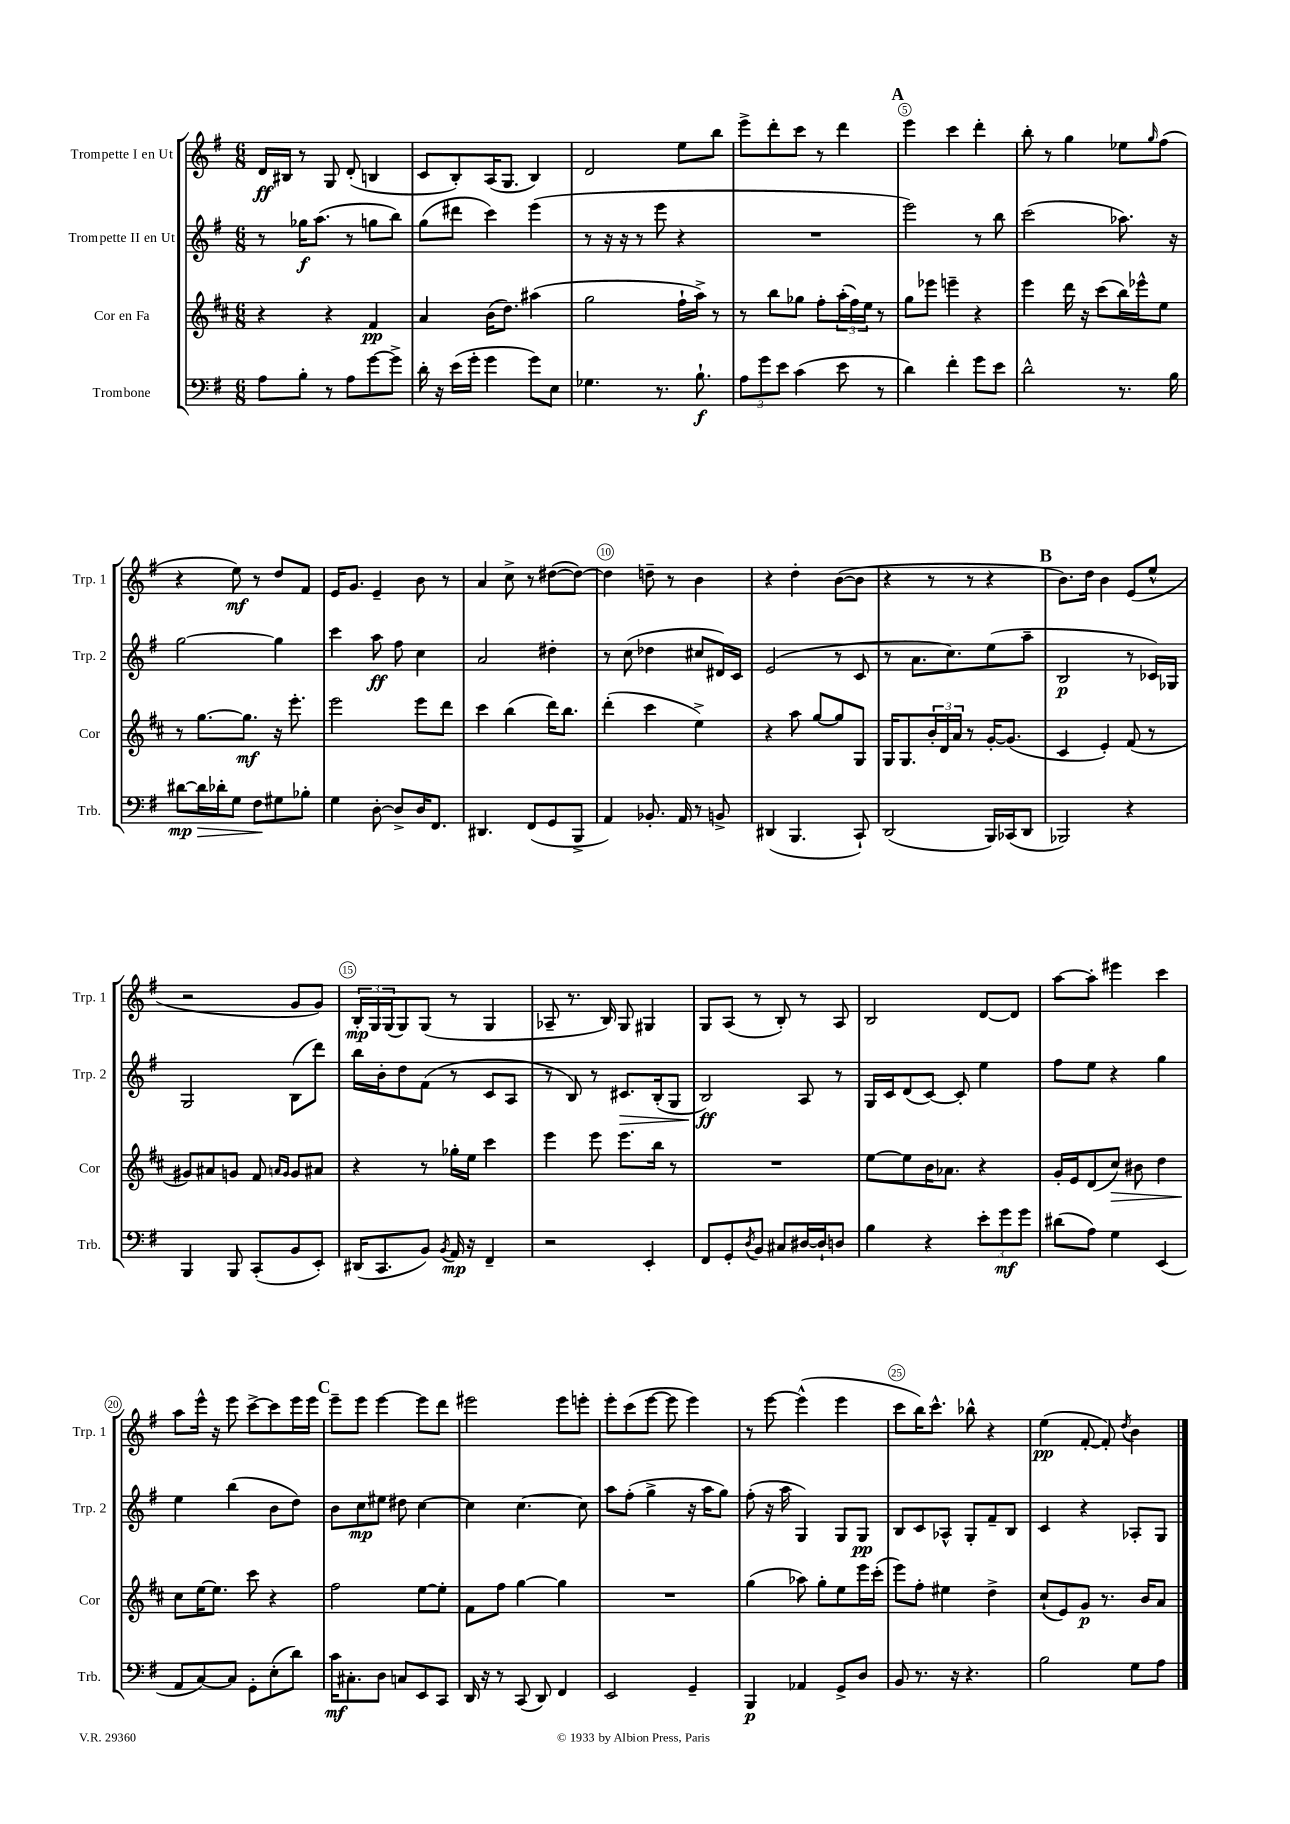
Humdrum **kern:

**kern	**kern	**kern	**kern
*staff4	*staff3	*staff2	*staff1
*clefF4	*clefG2	*clefG2	*clefG2
*k[f#]	*k[f#c#]	*k[f#]	*k[f#]
*M6/8	*M6/8	*M6/8	*M6/8
8A\L	4r	8r	16d/LL
.	.	.	16B#/JJ
8B'\J	.	16gg-\LK	8r
.	.	(8.aa\J	.
8r	4r	.	8G/
8A\L	.	8r	(8d'/
[8g\	4f#/	8gg\L	4B/
8g^\]J	.	8bb\J)	.
=	=	=	=
16d'\	4a/	(8gg\L	8c/L
16r	.	.	.
(16e\LL	.	8ddd#\J	8B'/)
16g'\JJ	.	.	.
4g\	(16b\LK	4ccc\)	(16A/K
.	8.dd\J)	.	8.G/J
8g\L)	(4aa#\	(4eee\	4B/)
8E\J	.	.	.
=	=	=	=
4.G-\	2gg\	8r	2d/
.	.	16r	.
.	.	16r	.
.	.	8r	.
8.r	.	8eee\	.
.	16ff#`\LL	4r	8ee\L
8.B`\	16aa^\JJ)	.	.
.	8r	.	8bb\J
=	=	=	=
12A\L	8r	2.r	8eee^\L
12g\	.	.	.
.	8bb\L	.	8ddd'\
12e\J	.	.	.
(4c\	8gg-\J	.	8ccc\J
.	8ff#'\L	.	8r
8e\	(24aa'\L	.	4ddd\
.	24ff#\)	.	.
.	24ee\JJ	.	.
8r	8r	.	.
=	=	=	=
4d\)	8gg\L	2eee\)	4eee\
.	8eee-\J	.	.
4f#'\	4eee~\	.	4ccc\
8g\L	4r	8r	4ddd'\
8e\J	.	8bb\	.
=	=	=	=
2d^^\	4eee\	(2ccc\	8bb'\
.	.	.	8r
.	16ddd\	.	4gg\
.	16r	.	.
.	(8ccc#\L	.	.
8.r	16bb\L)	8.aa-\)	8ee-\L
.	16eee-^^\J	.	.
.	.	.	16qqgg/
.	8ee\J	.	(8ff#\J
16B\	.	16r	.
=	=	=	=
[8d#\L	8r	[2gg\	4r
16d#\]L	[8.gg\L	.	.
16d-'\J	.	.	.
8G\J	.	.	8ee\)
.	8.gg\]J	.	.
8F#\L	.	.	8r
8G#\	16r	4gg\]	8dd/L
.	8.eee'\	.	.
8B-'\J	.	.	8f#/J
=	=	=	=
4G\	2eee\	4ccc\	16e/LK
.	.	.	8.g/J
[8D'\	.	8aa\	4e~/
8D^/]L	.	8ff#\	.
16D/K	8eee\L	4cc\	8b\
8.FF#/J	.	.	.
.	8ddd\J	.	8r
=	=	=	=
4.DD#/	4ccc#\	2a/	4a/
.	(4bb\	.	8cc^\
(8FF#/L	.	.	8r
8GG/	16ddd\LK)	4dd#'\	([8dd#\L
.	8.bb\J	.	.
8BBB^/J	.	.	8dd#\_J)
=	=	=	=
4AA/)	(4ddd'\	8r	4dd#\]
.	.	(8cc\	.
8.BB-'/	4ccc#\	4dd-\	8dd~\
.	.	.	8r
16AA/	.	.	.
8r	4ee^\)	8cc#/L	4b\
8BB^/	.	16d#/L)	.
.	.	16c/JJ	.
=	=	=	=
(4DD#/	4r	(2e/	4r
4.BBB/	8aa\	.	4dd'\
.	[8gg/L	.	.
.	8gg/]	8r	([8b\L
8CC`/)	8G/J	8c/	8b\]J
=	=	=	=
(2DD/	16G/LK	8r	4r
.	8.G/	.	.
.	.	8.a\L	.
.	24b'/L	.	8r
.	24d/	.	.
.	.	8.cc\)	.
.	24a/JJ	.	.
.	8r	.	8r
16BBB/LL)	[16g'/LK	(8ee\	4r
(16CC-/J	(8.g/]J	.	.
8DD/J	.	8aa~\J	.
=	=	=	=
2BBB-/)	4c#/	2B/	8.b\L)
.	.	.	16dd\Jk
.	4e'/)	.	4b\
4r	(8f#/	8r	(8e/L
.	8r	16c-/LL)	8ee^^/J
.	.	16G-/JJ	.
=	=	=	=
4BBB/	8g#/L)	2G/	2r
.	8a#/	.	.
8BBB/	8g/J	.	.
(8CC'/L	8f#/	.	.
.	16qqa/LL	.	.
.	16qqg/JJ	.	.
8BB/	8g/L	(8B\L	8g/L
8EE'/J)	8a#/J	8ddd\J)	8g/J)
=	=	=	=
(16DD#/LK	4r	16bb\LL	24B'/LL
.	.	.	24G/
8.CC/	.	16b'\J	.
.	.	.	(24G/J
.	.	8dd\	8G/)
8BB/J)	8r	(8f#\J	(8G/J
8qBB/	.	.	.
16AA/	16gg-'\LL	8r	8r
16r	16ee\JJ	.	.
4FF#~/	4ccc#\	8c/L	4G/
.	.	8A/J	.
=	=	=	=
2r	4eee\	8r	8A-~/
.	.	8B/)	8.r
.	8eee\	8r	.
.	.	.	16B/)
.	8.eee\L	8.c#/L	8G/
4EE'/	.	.	4G#/
.	16bb\Jk	(16B'/k	.
.	8r	8G/J	.
=	=	=	=
8FF#/L	2.r	2B/)	8G/L
8GG'/	.	.	(8A/J
8qD/	.	.	.
8BB/J	.	.	8r
8C#/L	.	.	8B'/)
[16D#/L	.	8A/	8r
16D#`/]J	.	.	.
8D/J	.	8r	8A/
=	=	=	=
4B\	[8ee\L	16G/LL	2B/
.	.	16c/J	.
.	8ee\]	(8d/	.
4r	16b\K	[8c/J)	.
.	8.a-\J	.	.
.	.	8c'/]	.
12e'\L	4r	4ee\	[8d/L
12g\	.	.	.
.	.	.	8d/]J
12g\J	.	.	.
=	=	=	=
(8d#\L	16g'/LL	8ff#\L	[8aa\L
.	16e/J	.	.
8A\J)	(8d/	8ee\J	8aa'\]J
4G\	8cc#/J)	4r	4eee#\
.	8b#\	.	.
(4EE/	4dd\	4gg\	4ccc\
=	=	=	=
8AA/L	8cc#\L	4ee\	8aa\L
[8C/)	[16ee\K	.	16eee^^\Jk
.	8.ee\]J	.	16r
8C/]J	.	(4bb\	8eee\
8GG'\L	8ccc#\	.	[8ccc^\L
(8E'\	4r	8b\L	8ccc\]
8d\J)	.	8dd\J)	16eee\L
.	.	.	16eee\JJ
=	=	=	=
16c\LK	2ff#\	8b\L	8eee~\L
8.C#'\	.	.	.
.	.	8cc\	8eee\J
8D\J	.	8ee#\J	[4eee\
8C/L	.	8dd#\	.
8EE/	[8ee\L	[4cc\	8eee\]L
8CC/J	8ee'\]J	.	8ddd\J
=	=	=	=
16DD/	8f#\L	4cc\]	2eee#\
16r	.	.	.
8r	8ff#\J	.	.
(8CC/	[4gg\	[4.cc\	.
8DD/)	.	.	.
4FF#/	4gg\]	.	8eee#\L
.	.	8cc\]	8eee'\J
=	=	=	=
2EE/	2.r	8aa\L	8eee'\L
.	.	(8ff#'\J	(8ccc\
.	.	4gg^\	[8eee\J
.	.	.	8eee\]
4GG~/	.	16r	4eee\)
.	.	16aa\LK	.
.	.	8gg\J)	.
=	=	=	=
4BBB/	(4gg\	(8ff#'\	8r
.	.	16r	[8eee\
.	.	16aa\	.
4AA-/	8aa-\)	4G/)	(4eee^^\]
.	8gg'\L	.	.
8GG^/L	8ee\	8G/L	4eee\
8D/J	16eee\L	8G/J	.
.	(16ccc#'\JJ	.	.
=	=	=	=
8BB/	8eee\L)	8B/L	8ccc\L
8.r	8ff#'\J	8c/	16bb\K)
.	.	.	8.ccc^^\J
.	4ee#\	8A-^^/J	.
16r	.	.	.
4.r	.	8G'/L	8bb-^^\
.	4dd^\	8f#~/	4r
.	.	8B/J	.
=	=	=	=
2B\	(8cc#`/L	4c/	(4ee\
.	8e/)	.	.
.	8g/J	4r	[8f#'/
.	8.r	.	8f#'/])
.	.	.	8qdd/
8G\L	.	8A-'/L	4b\
.	16b/LK	.	.
8A\J	8a/J	8G/J	.
==	==	==	==
*-	*-	*-	*-
